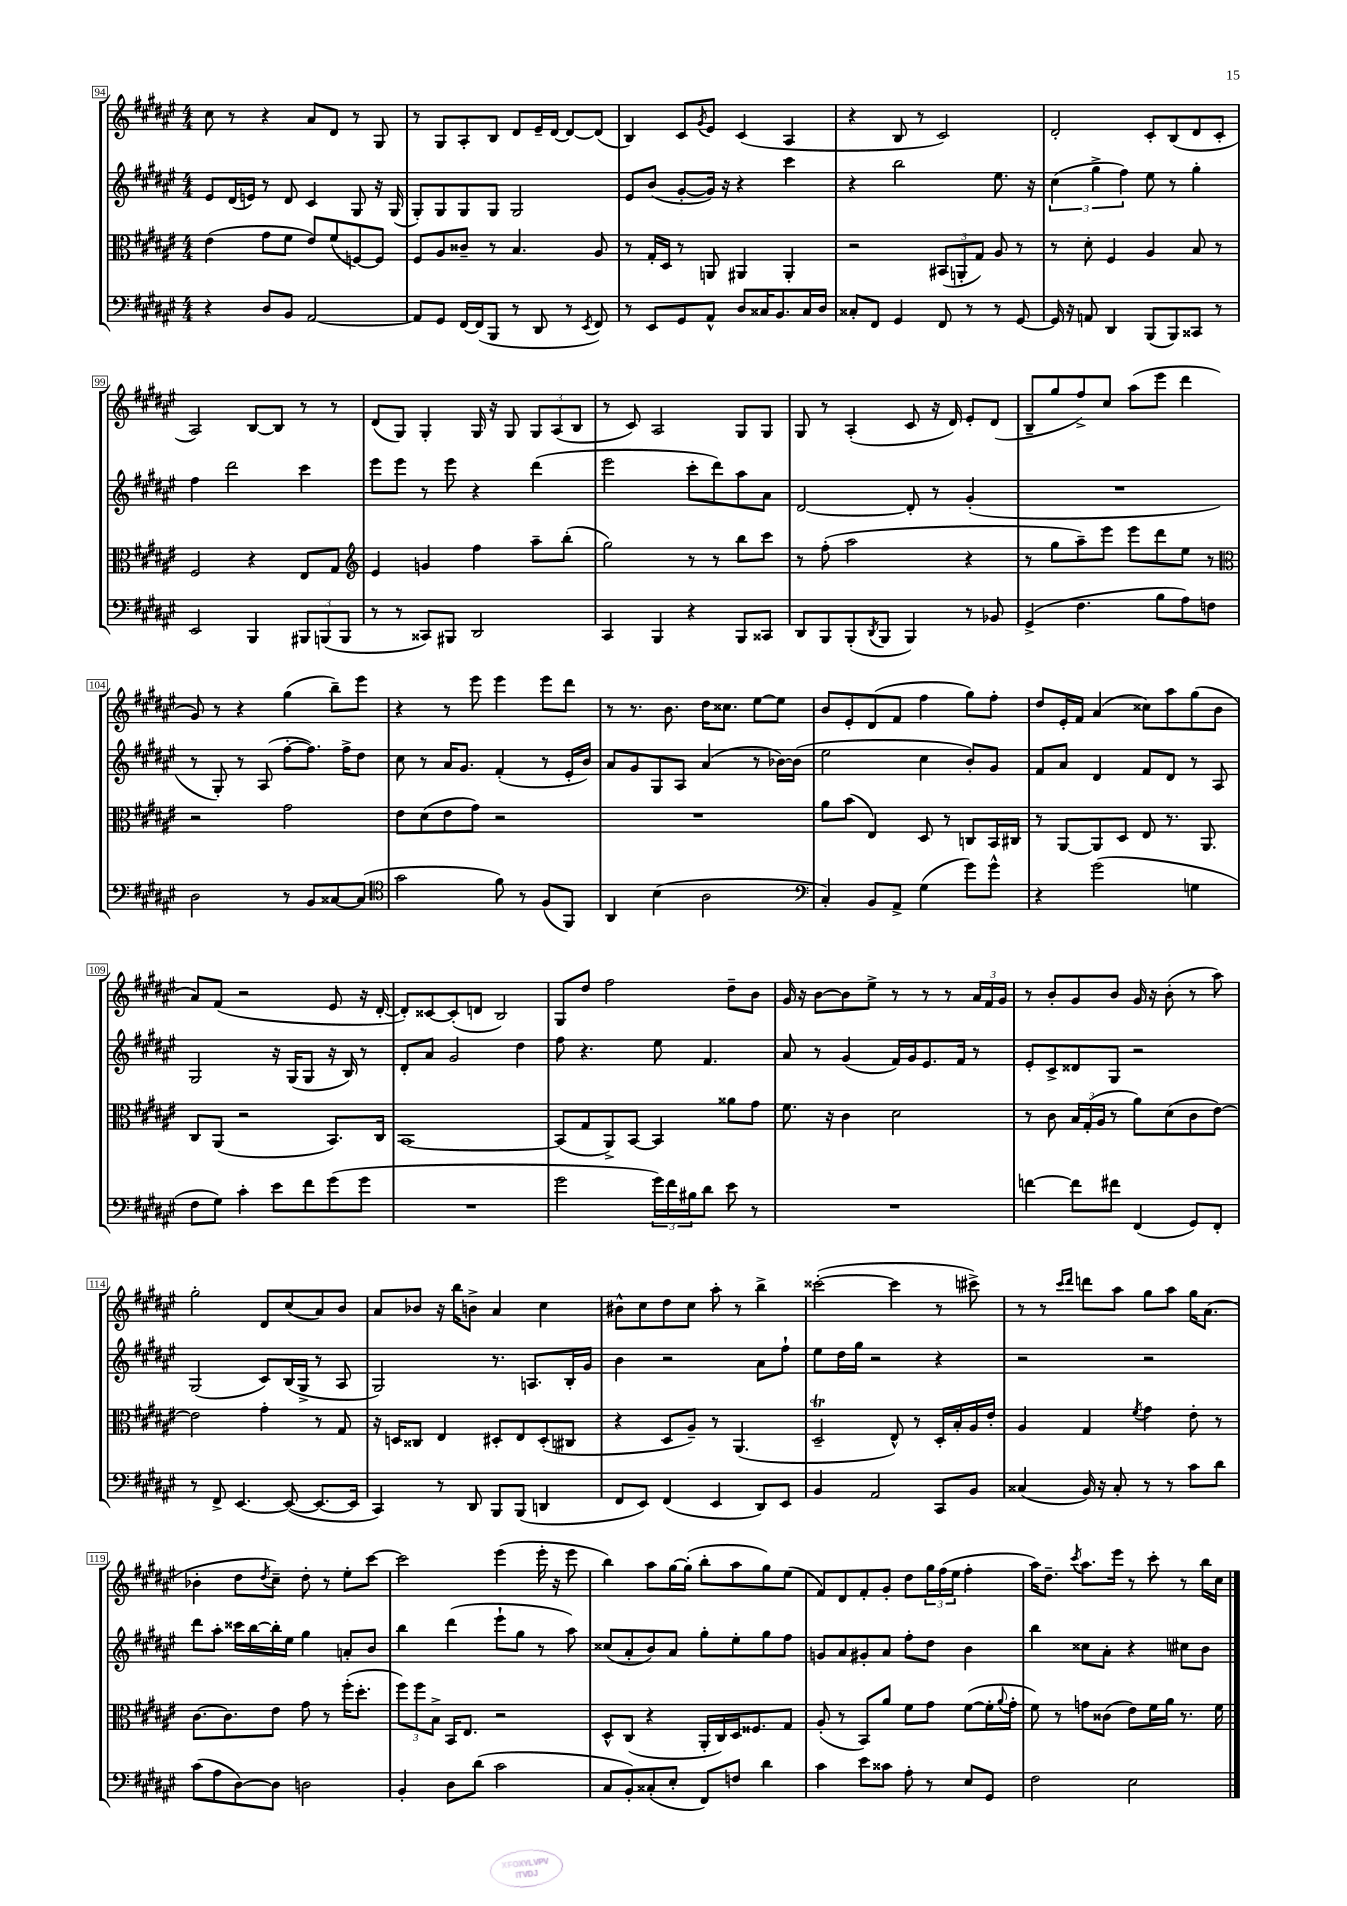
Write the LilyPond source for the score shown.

<<
\new StaffGroup <<
\new Staff = "s0" {
    \clef treble \key fis \major \numericTimeSignature \time 4/4
    cis''8 r8 r4 ais'8 dis'8 r8 gis8 |
    r8 gis8 ais8-. b8 dis'8 eis'16-- dis'16~ dis'8~ dis'8( |
    b4) cis'8 \acciaccatura { gis'8 } eis'8 cis'4( ais4 |
    r4 b8 r8 cis'2) |
    dis'2-. cis'8-. b8( dis'8 cis'8-. |
    ais2) b8~ b8 r8 r8 |
    dis'8( gis8) gis4-. gis16 r16 gis8 \tuplet 3/2 { gis8 ais8( b8 } |
    r8 cis'8) ais2 gis8 gis8 |
    gis8 r8 ais4-.( cis'8 r16 dis'16) eis'8-. dis'8( |
    b8-- gis''8 fis''8->) cis''8 ais''8( eis'''8 dis'''4 |
    gis'8) r8 r4 gis''4( b''8--) eis'''8 |
    r4 r8 eis'''8 eis'''4 eis'''8 dis'''8 |
    r8 r8. b'8. dis''16 cisis''8. eis''8~ eis''8 |
    b'8 eis'8-. dis'8( fis'8 fis''4 gis''8) fis''8-. |
    dis''8 eis'16-. fis'16 ais'4( cisis''8) ais''8 gis''8( b'8 |
    ais'8) fis'8( r2 eis'8 r16 dis'16~-. |
    dis'8-.) cisis'8~ cisis'8-.( d'8 b2) |
    gis8 dis''8 fis''2 dis''8-- b'8 |
    gis'16 r16 b'8~ b'8 eis''8-> r8 r8 r8 \tuplet 3/2 { ais'16 fis'16 gis'16 } |
    r8 b'8-. gis'8 b'8 gis'16 r16 b'8-.( r8 ais''8) |
    gis''2-. dis'8 cis''8( ais'8) b'8 |
    ais'8 bes'8 r16 b''16 b'8-> ais'4 cis''4 |
    bis'8-^ cis''8 dis''8 cis''8 ais''8-. r8 b''4-> |
    cisis'''2~-.( cisis'''4 r8 cis'''8->) |
    r8 r8 \grace { cis'''16 dis'''16 } d'''8 ais''8 gis''8 ais''8 gis''16 ais'8.( |
    bes'4-. dis''8 \acciaccatura { dis''8 } cis''8--) dis''8-. r8 eis''8-. cis'''8~ |
    cis'''2 eis'''4( eis'''16-. r16 eis'''8 |
    b''4) ais''8 gis''16~ gis''16-.( b''8-. ais''8 gis''8) eis''8( |
    fis'8) dis'8 fis'8-. gis'8-. dis''8 \tuplet 3/2 { gis''16 fis''16( eis''16 } fis''4-. |
    ais''16) dis''8.-- \acciaccatura { cis'''8 } ais''8. eis'''16 r8 cis'''8-. r8 b''16 cis''16 \bar "|." |
}
\new Staff = "s1" {
    \clef treble \key fis \major \numericTimeSignature \time 4/4
    eis'8 dis'16( e'16) r8 dis'8 cis'4 gis8 r16 gis16( |
    gis8-.) gis8 gis8 gis8 gis2 |
    eis'8 b'8( gis'8~-. gis'16) r16 r4 cis'''4 |
    r4 b''2 eis''8. r16 |
    \tuplet 3/2 { cis''4( gis''4-> fis''4) } eis''8 r8 gis''4-. |
    fis''4 dis'''2 cis'''4 |
    eis'''8 eis'''8 r8 eis'''8 r4 dis'''4( |
    eis'''2 cis'''8-. dis'''8) ais''8 ais'8 |
    dis'2~ dis'8-. r8 gis'4-.( |
    R1 |
    r8 gis8-.) r8 ais8( fis''8~-. fis''8.) fis''16-> dis''8 |
    cis''8 r8 ais'16 gis'8. fis'4-.( r8 eis'16-. b'16) |
    ais'8 gis'8 gis8 ais8 ais'4( r8 bes'16~) bes'16( |
    eis''2 cis''4 b'8-.) gis'8 |
    fis'8 ais'8 dis'4 fis'8 dis'8 r8 ais8 |
    gis2 r16 gis16( gis8 r16 b16) r8 |
    dis'8-. ais'8 gis'2 dis''4 |
    fis''8 r4. eis''8 fis'4. |
    ais'8 r8 gis'4( fis'16) gis'16 eis'8. fis'16 r8 |
    eis'8-. cis'8-> disis'8 gis8 r2 |
    gis2( cis'8) b16( gis16-> r8 ais8 |
    gis2) r8. a8. b16-. gis'16 |
    b'4 r2 ais'8 fis''8-! |
    eis''8 dis''16 gis''16 r2 r4 |
    r2 r2 |
    dis'''8 ais''8-. cisis'''16 b''16~ b''16-. eis''16 gis''4 a'8-. b'8 |
    b''4 dis'''4( eis'''8-! gis''8 r8 ais''8) |
    cisis''8( ais'8-. b'8) ais'8 gis''8-. eis''8-. gis''8 fis''8 |
    g'8 ais'8 gis'8-. ais'8 fis''8-. dis''8 b'4 |
    b''4 cisis''8 ais'8-. r4 cis''8 b'8 \bar "|." |
}
\new Staff = "s2" {
    \clef alto \key fis \major \numericTimeSignature \time 4/4
    eis'4( gis'8 fis'8 eis'8) fis'8( f8~) f8 |
    fis8 ais8 cisis'8-- r8 b4. ais8 |
    r8 gis16-. dis16 r8 a,8 ais,4 ais,4-. |
    r2 \tuplet 3/2 { bis,8( a,8-. gis8) } ais8 r8 |
    r8 dis'8-. fis4 ais4 b8 r8 |
    fis2 r4 eis8 gis8 |
    \clef treble eis'4 g'4 fis''4 ais''8-- b''8-.( |
    gis''2) r8 r8 b''8 cis'''8 |
    r8 fis''8-.( ais''2 r4 |
    r8 gis''8 ais''8--) eis'''8 eis'''8 dis'''8 eis''8 r8 |
    \clef alto r2 gis'2 |
    eis'8 dis'8( eis'8 gis'8) r2 |
    R1 |
    ais'8 b'8( eis4) dis8 r8 c8 b,16 cis16 |
    r8 ais,8~ ais,8 dis8 eis8 r8. ais,8. |
    cis8 ais,8( r2 b,8.) cis16 |
    b,1~ |
    b,8( gis8 ais,8->) b,8~ b,4 aisis'8 gis'8 |
    fis'8. r16 cis'4 dis'2 |
    r8 cis'8 \tuplet 3/2 { b16 gis16-.( ais16 } r8 ais'8) dis'8( cis'8 eis'8~) |
    eis'2 gis'4-. r8 gis8 |
    r16 d16 cisis8 eis4 dis8-. eis8 dis8-.( cis8 |
    r4 dis8 ais8--) r8 ais,4.( |
    dis2--\trill eis8-^) r8 dis16-. b16-. ais16 eis'16-. |
    ais4 gis4 \acciaccatura { fis'8 } gis'4 eis'8-. r8 |
    cis'8.~ cis'8. eis'8 gis'8 r8 fis''16-.( dis''8.-. |
    \tuplet 3/2 { fis''8) fis''8 b8-> } b,16 eis8. r2 |
    dis8-^ cis8( r4 ais,16-. cis16) dis16 fisis8. gis8 |
    ais8-.( r8 b,8) ais'8 fis'8 gis'8 fis'8~( fis'16-. \appoggiatura { ais'8 } gis'16-. |
    fis'8) r8 g'8 cisis'8( eis'8) fis'16 ais'16 r8. fis'16 \bar "|." |
}
\new Staff = "s3" {
    \clef bass \key fis \major \numericTimeSignature \time 4/4
    r4 dis8 b,8 ais,2~ |
    ais,8 gis,8 fis,16~ fis,16( b,,8 r8 dis,8 r8 \acciaccatura { eis,8 } fis,8) |
    r8 eis,8 gis,8 ais,8-^ dis8 cisis16 b,8. cisis16 dis16 |
    cisis8-. fis,8 gis,4 fis,8 r8 r8 gis,8~ |
    gis,16 r16 a,8 dis,4 b,,8( b,,8) cisis,8 r8 |
    eis,2 b,,4 \tuplet 3/2 { bis,,8 b,,8( b,,8 } |
    r8 r8 cisis,8) bis,,8 dis,2 |
    cis,4 b,,4 r4 b,,8 cisis,8 |
    dis,8 b,,8 b,,8-.( \acciaccatura { dis,8 } b,,8 b,,4) r8 bes,8 |
    gis,4->( fis4. b8 ais8) f8 |
    dis2 r8 b,8 cisis8~ cisis8( |
    \clef tenor gis'2 fis'8) r8 fis8( fis,8) |
    ais,4 b4( ais2 |
    \clef bass cis4-.) b,8 ais,8-> gis4( gis'8) gis'8-^ |
    r4 gis'2( g4 |
    fis8 gis8) cis'4-. eis'8 fis'8 gis'8( gis'8 |
    R1 |
    gis'2 \tuplet 3/2 { gis'16) fis'16 bis16 } dis'8 eis'8 r8 |
    R1 |
    f'4~ f'8 fis'8 fis,4( gis,8) fis,8-. |
    r8 fis,8-> eis,4.~ eis,8~( eis,8.~ eis,16 |
    cis,4) r8 dis,8 b,,8 b,,8( d,4 |
    fis,8 eis,8) fis,4( eis,4 dis,8) eis,8 |
    b,4 ais,2 cis,8 b,8 |
    cisis4( b,16) r16 cisis8-. r8 r8 cis'8 dis'8 |
    cis'8( ais8 dis8~) dis8 d2 |
    b,4-. dis8 dis'8( cis'2 |
    cis8 b,8-.) cisis8-.( eis8-. fis,8) f8 dis'4 |
    cis'4 eis'8 cisis'8 ais8-. r8 eis8 gis,8 |
    fis2 eis2 \bar "|." |
}
>>
>>
\layout { \context { \Score currentBarNumber = #94 \override BarNumber.stencil = #(make-stencil-boxer 0.1 0.3 ly:text-interface::print) } }
